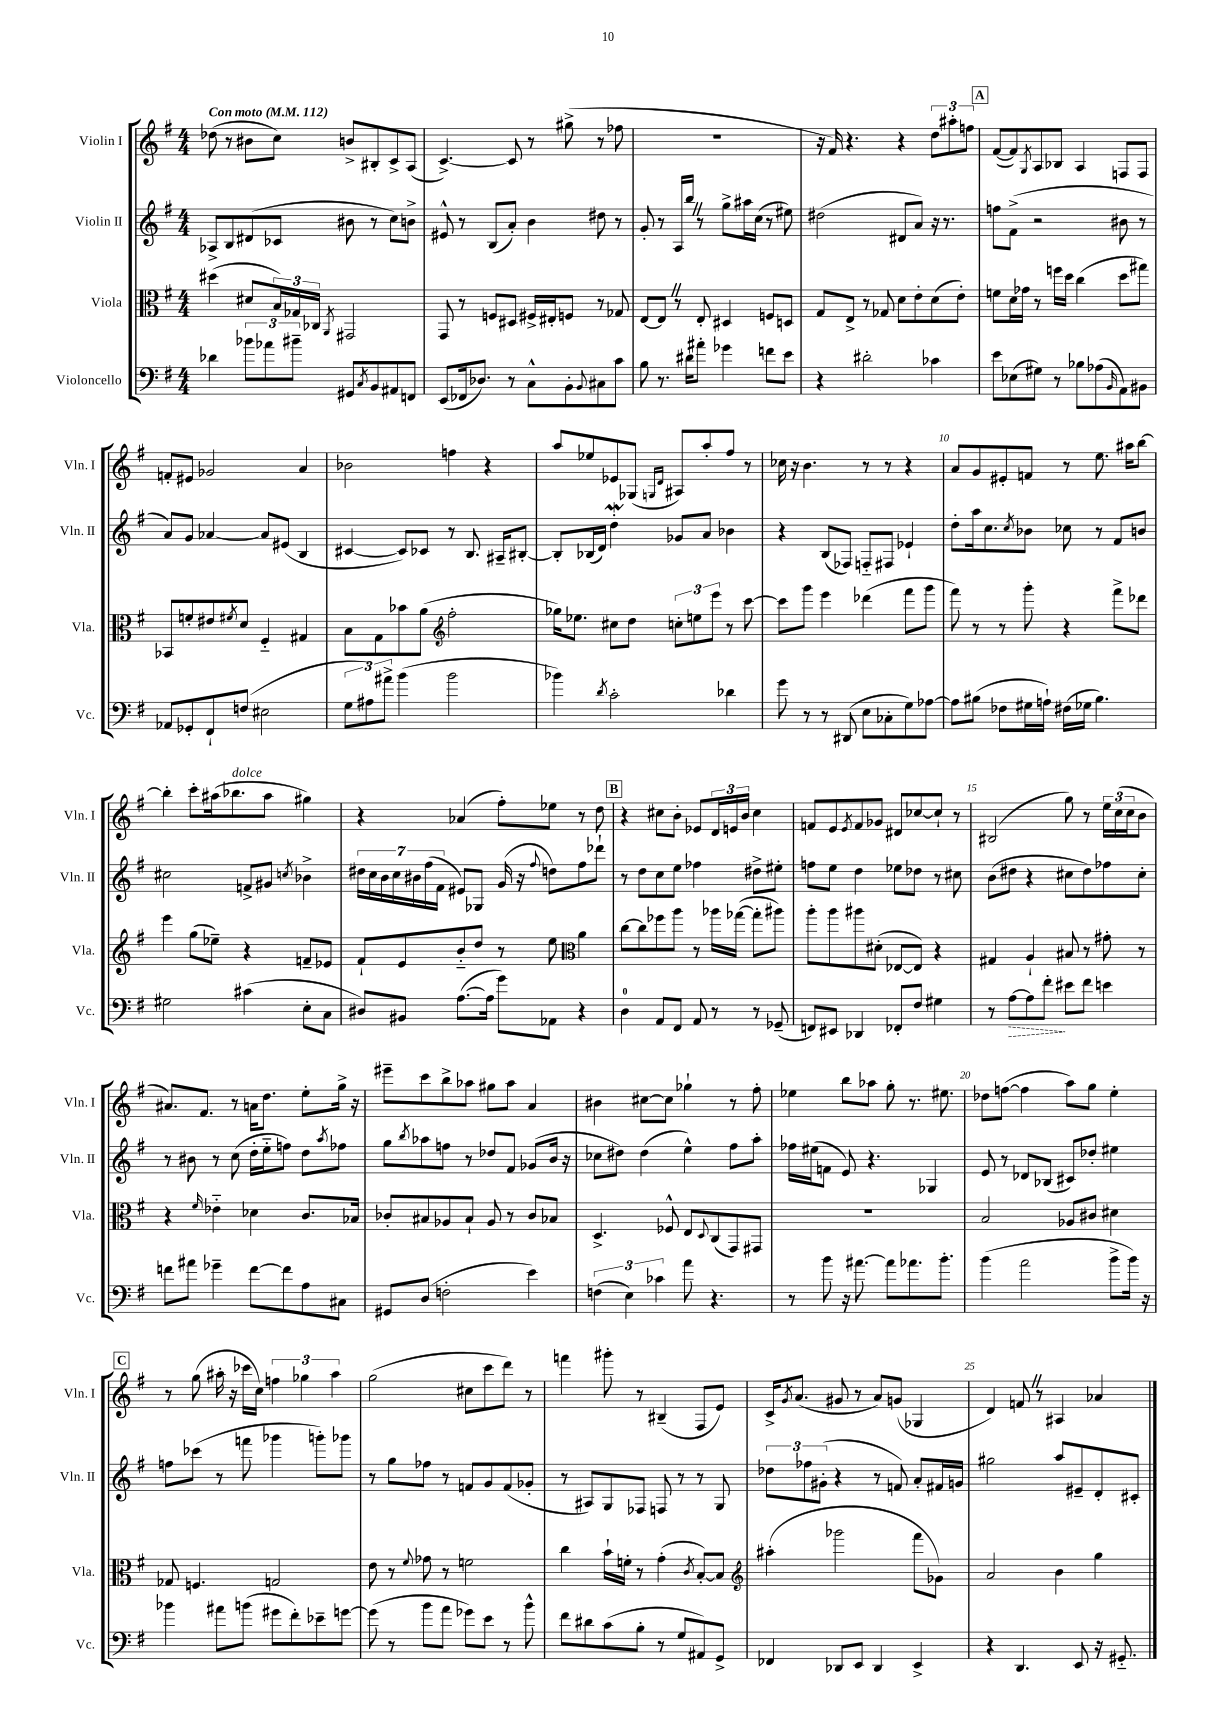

**kern	**dynam	**kern	**kern	**kern
*part4	*part4	*part3	*part2	*part1
*staff4	*staff4	*staff3	*staff2	*staff1
*I"Violoncello	*	*I"Viola	*I"Violin II	*I"Violin I
*I'Vc.	*	*I'Vla.	*I'Vln. II	*I'Vln. I
*clefF4	*	*clefC3	*clefG2	*clefG2
*k[f#]	*	*k[f#]	*k[f#]	*k[f#]
*M4/4	*	*M4/4	*M4/4	*M4/4
*MM112	*	*MM112	*MM112	*MM112
=1	=1	=1	=1	=1
!	!	!	!	!LO:TX:a:B:t=Con moto
4d-X\	.	(4dd#X\	8A-X^/L	(8dd-X\
.	.	.	8B/	8r
12b-X\L	.	8d#X/L	(8d#X/	8b#X\L
12a-X\	.	.	.	.
.	.	24B/L)	8c-X/J	8cc\J)
12b#X~\J	.	24G-X/	.	.
.	.	24C-X/JJ	.	.
.	.	8qAA/	.	.
8GG#X/L	.	2GG#X/	8b#X\	8bn^/L
8qC/	.	.	.	.
8BB/	.	.	8r	8B#X'/
8AA#X/	.	.	8cc\L)	8c^/
8FFn/J	.	.	8bn^\J	(8A/J
=2	=2	=2	=2	=2
(8EE/L	.	8GG/	8e#X^^/	[4.c^/)
16FF-X/k	.	8r	8r	.
8.D-X/J)	.	.	.	.
.	.	8Fn/L	(8B/L	.
8r	.	8D#X/J	8a'/J)	8c/]
8C^^\L	.	16F#X^/LL	4b\	8r
.	.	16E#X'/J	.	.
8BB'\	.	8Fn/J	.	(8gg#X^\
8qqBB/	.	.	.	.
8C#X\	.	8r	8dd#X\	8r
8c\J	.	8G-X/	8r	8ff-X\
=3	=3	=3	=3	=3
8B\	.	[8E/L	8g'/	1r
8.r	.	8EZ/J]	8r	.
.	.	8r	16A/LL	.
16d#X\KL	.	.	16bbZ/JJ	.
8a#X'\J	.	8E'/	8r	.
4g-X\	.	4D#X/	8gg^\L	.
.	.	.	16aa#X\L	.
.	.	.	(16cc\JJ	.
8fn\L	.	8Fn/L	8r	.
8e\J	.	8Dn/J	8ee#X\)	.
=4	=4	=4	=4	=4
4r	.	8G/L	(2dd#X\	16r
.	.	.	.	16f#/)
.	.	8E^/J	.	4.r
2d#X'\	.	8r	.	.
.	.	8G-X/	.	.
.	.	8d\L	8d#X/L	4r
.	.	8e'\	8a/J)	.
4c-X\	.	(8d\	16r	12dd\L
.	.	.	8.r	.
.	.	.	.	12aa#X'\
.	.	8e'\J)	.	.
.	.	.	.	12ffn\J
!!LO:REH:place=s1:t=A
=5	=5	=5	=5	=5
8e\L	.	8fn\L	8ffn\L	([8f#/L
(8E-X\	.	16d\L	(8f#^\J	8f#/])
.	.	16g-X\JJ	.	.
.	.	.	.	8qG/
8G#X\J)	.	8r	2r	8A/
8r	.	16ffn\LL	.	8B-X/J
.	.	16dd\JJ	.	.
8B-X\L	.	(4cc\	.	4A/
(8A-X\	.	.	.	.
16qqBB/	.	.	.	.
8AA\)	.	8dd\L	8b#X\	8Fn/L
8BB#X\J	.	8gg#X\J)	8r	8F/J
!!LO:LB:g=z
=6	=6	=6	=6	=6
8AA-X/L	.	8BB-X/L	8a/L)	8fn'/L
8GG-X'/	.	8fn'/	8g/J	8e#X/J
8FF#`/	.	8e#X/	[4a-X/	2g-X/
.	.	8qf#X/	.	.
(8Fn/J	.	8d/J	.	.
2E#X\	.	4F#/	8a-/L]	.
.	.	.	(8e#X/J	.
.	.	4G#X/	4B/	4a/
=7	=7	=7	=7	=7
12G\L	.	8B\L	[4c#X/	2b-X\
12A#X\)	.	.	.	.
.	.	8G\	.	.
12a#X^\J	.	.	.	.
(4b\	.	8b-X\	8c#/L])	.
.	.	(8a\J	8c-X/J	.
*	*	*clefG2	*	*
2b\	.	2ff#'\	8r	4ffn\
.	.	.	8.B/	.
.	.	.	.	4r
.	.	.	16A#X~/KL	.
.	.	.	[8B#X'/J	.
=8	=8	=8	=8	=8
4b-X\)	.	16gg-X\KL)	8B#'/L]	8aa/L
.	.	8.ee-X\J	.	.
.	.	.	(16B-X/L	8ee-X/
.	.	.	16d/JJ)	.
8qd/	.	.	.	.
2c'\	.	8cc#X\L	4ddW'\	8e-X/
.	.	8dd\J	.	(8G-X/J
.	.	.	.	16qqGn/LL
.	.	.	.	16qqd/JJ
.	.	12ccn'\L	8g-X/L	8A#X/L)
.	.	12een\	.	.
.	.	.	8a/J	8aa'/
.	.	12eee\J	.	.
4d-X\	.	8r	4b-X\	8ff#/J
.	.	[8ccc\	.	8r
=9	=9	=9	=9	=9
8g\	.	8ccc\L]	4r	16cc-X\
.	.	.	.	16r
8r	.	8ggg\J	.	4.b\
8r	.	4eee\	(8B/L	.
(8DD#X/	.	.	8F-X/J)	.
8E\L	.	(4ddd-X\	8Fn/L	8r
8C-X'\	.	.	8F#X/J	8r
8G\)	.	8fff#\L	4e-X`/	4r
[8A-X\J	.	8ggg\J	.	.
=10	=10	=10	=10	=10
8A-\L]	.	8fff#\)	8dd'\L	8a/L
(8B#X\J	.	8r	16aa\k	8g/
.	.	.	8.cc\	.
8F-X\L	.	8r	.	8e#X'/
.	.	.	8qcc/	.
16G#X\L	.	8ggg'\	8b-X\J	8fn/J
16An`\JJ)	.	.	.	.
(16F#X\LL	.	4r	8cc-X\	8r
16G-X\JJ	.	.	.	.
4.B#\)	.	.	8r	8.ee\
.	.	8fff#^\L	8f#/L	.
.	.	.	.	16aa#X\KL
.	.	8ddd-X\J	8bn/J	[8bb\J
!!LO:LB:g=z
=11	=11	=11	=11	=11
2G#X\	.	4eee\	2cc#X\	4bb'\]
.	.	(8gg\L	.	8ccc'\L
.	.	8ee-X~\J)	.	(16aa#X\k
!	!	!	!	!LO:TX:a:i:t=dolce
.	.	.	.	8.bb-X\
(4c#X\	.	4r	8fn^/L	.
.	.	.	8g#X/J	8aa#\J
.	.	.	8qccn/	.
8E'\L	.	8fn~/L	4b-X^\	4gg#X\)
8C\J	.	8e-X/J	.	.
=12	=12	=12	=12	=12
8D#X/L)	.	8f#`/L	28dd#X\LL	4r
.	.	.	28cc\	.
.	.	.	28b\	.
.	.	.	28cc\	.
8BB#X/J	.	8e/	.	.
.	.	.	28b#X\	.
.	.	.	(28ff#\	.
.	.	.	28f#\JJ	.
([8.A\L	.	8b/	8e#X/L)	(4a-X/
.	.	8dd/J	8G-X/J	.
16A\Jk]	.	.	.	.
8g\L)	.	8r	(16g/	8ff#'\L)
.	.	.	16r	.
.	.	.	8qqff#/	.
8AA-X\J	.	8ee\	8ddn\L)	8ee-X\J
*	*	*clefC3	*	*
4r	.	4a\	8ff#\	8r
.	.	.	8ddd-X`\J	8dd\
!!LO:REH:place=s1:t=B
=13	=13	=13	=13	=13
4D\	.	[8cc\L	8r	4r
.	.	8cc\]	8dd\L	.
8AA/L	.	8ff-X\	8cc\	8cc#X\L
8FF#/J	.	8aa\J	8ee\J	8b'\J
8AA/	.	8r	4ff-X\	8e-X/L
8r	.	16aa-X\LL	.	24d/L
.	.	.	.	24en/
.	.	([16gg-X\JJ	.	.
.	.	.	.	24b/JJ
8r	.	8gg-'\L]	8dd#X^\L	4cc#\
(8GG-X~/	.	8aa#X\J)	8ee#X'\J	.
=14	=14	=14	=14	=14
8FFn/L)	.	8aa'\L	8ffn\L	8fn/L
8EE#X/J	.	8aa\	8ee\J	8e/
.	.	.	.	8qe/
4DD-X/	.	8aa#X\	4dd\	8f/
.	.	(8d#X'\J	.	8g-X/J
8FF-X'/L	.	[8E-X/L	8ee-X\L	8d#X/L
8F#/J	.	8E-/J])	8dd-X\J	[8cc-X/
4G#X\	.	4r	8r	8cc-`/J]
.	.	.	8cc#X\	8r
=15	=15	=15	=15	=15
8r	.	4G#X/	(8b\L	(2B#X/
!	!LO:HP:b	!	!	!
[8A\L	>	.	8dd#X\J	.
8A\]	.	4A`/	4r	.
8f#'\J	.	.	.	.
8e#X\L	]	8B#X/	8cc#X\L	8gg\)
8f#\J	.	8r	8dd#\)	8r
4en\	.	8g#X'\	8ff-X\	24ee\LL
.	.	.	.	(24cc\
.	.	.	.	24cc\J
.	.	8r	8cc#'\J	8b\J
!!LO:LB:g=z
=16	=16	=16	=16	=16
8fn\L	.	4r	8r	8.a#X/L)
8a#X\J	.	.	8b#X\	.
.	.	.	.	8.f#/J
.	.	16qqf#/	.	.
4g-X~\	.	4e-X\	8r	.
.	.	.	(8cc\	8r
[8f\L	.	4d-X\	16dd'\LL	16an\KL
.	.	.	16ee\J	8.dd\J
8f\]	.	.	8ffn\J)	.
8A\	.	8.c/L	8dd\L	8ee'\L
.	.	.	8qaa/	.
8C#X\J	.	.	8ff-X\J	16gg^\Jk
.	.	16B-X/Jk	.	16r
=17	=17	=17	=17	=17
8GG#X/L	.	8c-X'/L	8gg\L	8eee#X~\L
.	.	.	8qbb/	.
(8D/J	.	8B#X/	8aa-X\	8ccc\
2Fn'\	.	8A-X/	8ffn\J	8bb^\
.	.	8B#`/J	8r	8aa-X\J
.	.	8A-/	8dd-X/L	8gg#X\L
.	.	8r	8f#/J	8aa-\J
4e\)	.	8c-/L	(8g-X/L	4a/
.	.	8B-X/J	16b/Jk	.
.	.	.	16r	.
=18	=18	=18	=18	=18
(6Fn\	.	4.D^/	8cc-X\L	4b#X\
.	.	.	8dd#X\J)	.
6E\)	.	.	.	.
.	.	.	(4dd#\	[8cc#X\L
6c-X\	.	.	.	.
.	.	8F-X^^/	.	8cc#\J]
8a\	.	8E/L	4ee^^\)	4gg-X`\
.	.	8qqD/	.	.
4.r	.	(8C/	.	.
.	.	8GG/)	8ff#\L	8r
.	.	8GG#X/J	8aa'\J	8ff#'\
=19	=19	=19	=19	=19
8r	.	1r	16ff-X\LL	4ee-X\
.	.	.	(16ee#X\J	.
8b\	.	.	8fn\J	.
16r	.	.	8e/)	8bb\L
[8.a#X\	.	.	.	.
.	.	.	4.r	8aa-X\J
8a#\L]	.	.	.	8gg'\
8.a-X\	.	.	.	8.r
.	.	.	4G-X/	.
8.b'\J	.	.	.	8.ee#X\
=20	=20	=20	=20	=20
(4b\	.	2B/	8e/	8dd-X\L
.	.	.	8r	([8ffn\J
2a\	.	.	8d-X/L	4ff\]
.	.	.	(8B-X/J	.
.	.	8A-X/L	8c#X/L)	8aa\L)
.	.	8c#X/J	8dd-X'/J	8gg\J
8b^\L	.	4d#X\	4ee#X\	4ee'\
16b\Jk)	.	.	.	.
16r	.	.	.	.
!!LO:LB:g=z
!!LO:REH:place=s1:t=C
=21	=21	=21	=21	=21
4b-X\	.	8G-X/	8ffn\L	8r
.	.	4.Fn/	(8ccc-X\J	(8gg\
8a#X\L	.	.	8r	16aa#X'\
.	.	.	.	16r
(8bn\J	.	.	8fffn\	16ccc-X\LL
.	.	.	.	16cc\JJ)
8g#X\L	.	2Gn/	4ggg-X\	6ffn\
8f#'\)	.	.	.	.
.	.	.	.	6gg-X\
8e-X~\	.	.	8gggn'\L)	.
.	.	.	.	6aa#\
[8gn\J	.	.	8ggg-X\J	.
=22	=22	=22	=22	=22
(8g\]	.	8e\	8r	(2gg\
8r	.	8r	8gg\L	.
.	.	8qqf#/	.	.
8b\L	.	8g-X\	8ff-X\J	.
8a\J	.	8r	8r	.
8g-X\L)	.	2fn\	8fn/L	8cc#X\L
8e\J	.	.	8g/	8ccc\
8r	.	.	(8f/	8ddd\J)
8b^^\	.	.	8g-X'/J	8r
=23	=23	=23	=23	=23
8f#\L	.	4cc\	8r	4fffn\
8d#X\	.	.	8A#X/L)	.
(8c\	.	16b`\LL	8G/	8ggg#X'\
.	.	16fn'\JJ	.	.
8B'\J	.	8r	8F-X/J	8r
8r	.	(4g'\	8Fn/	(4B#X~/
8G/L	.	.	8r	.
.	.	8qc/	.	.
8AA#X/)	.	[8B'/L)	8r	8F#/L
8GG^/J	.	8B/J]	8G/	8e/J)
=24	=24	=24	=24	=24
*	*	*clefG2	*	*
4FF-X/	.	(4aa#X'\	12dd-X\L	16c^/KL
.	.	.	.	8qg/
.	.	.	.	(8.a/J
.	.	.	12ff-X\	.
.	.	.	(12g#X'\J	.
8DD-X/L	.	2ggg-X\	4r	8g#X/
8EE/J	.	.	.	8r
4DD-/	.	.	8r	8a/L)
.	.	.	8fn/)	(8gn/J
4EE^/	.	8fff#\L	8a'/L	4G-X/
.	.	8g-X\J)	16f#X/L	.
.	.	.	16gn/JJ	.
=25	=25	=25	=25	=25
4r	.	2a/	2gg#X\	4d/)
4.DD/	.	.	.	8fnZ/
.	.	.	.	8r
.	.	4b\	8aa/L	4A#X/
8EE/	.	.	8e#X~/	.
16r	.	4gg\	8d'/	4a-X/
8.GG#X/	.	.	.	.
.	.	.	8c#X'/J	.
==	==	==	==	==
*-	*-	*-	*-	*-
